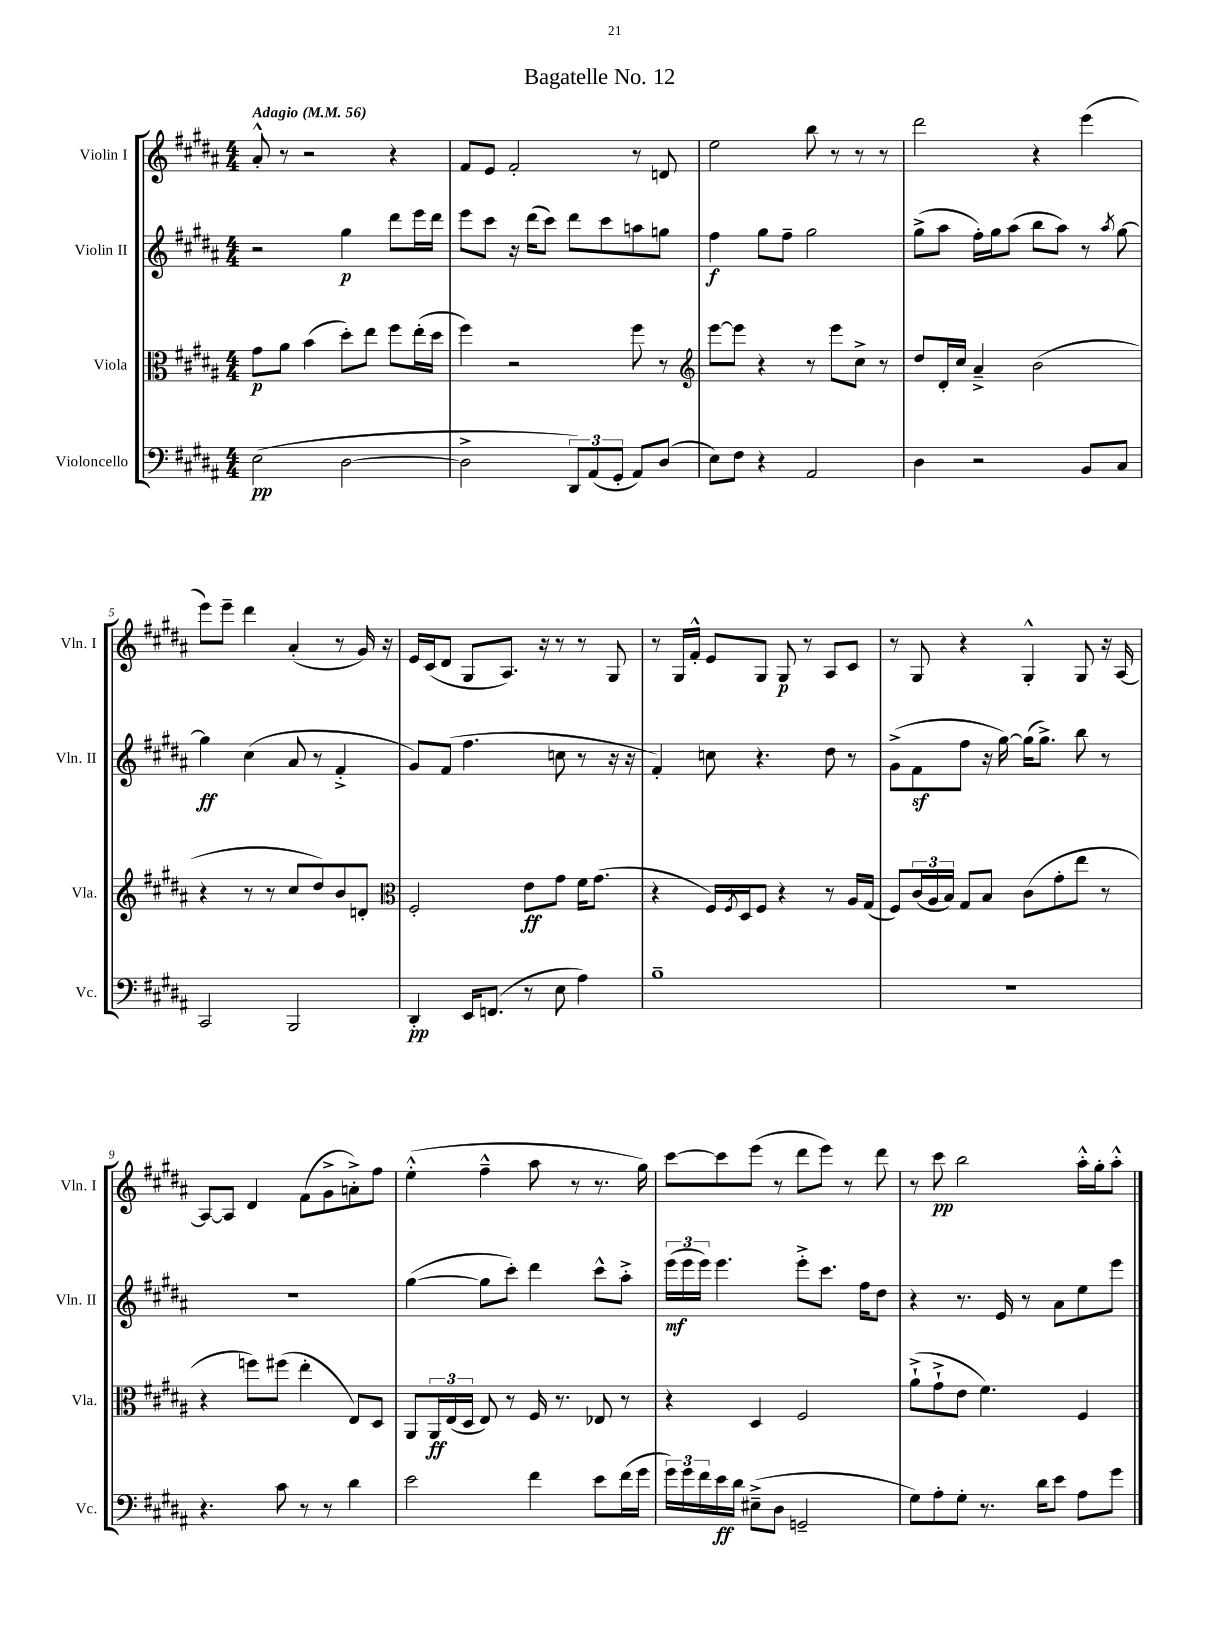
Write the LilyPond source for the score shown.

\header { title = "Bagatelle No. 12" }
<<
\new StaffGroup <<
\new Staff = "s0" \with { instrumentName = "Violin I" shortInstrumentName = "Vln. I" } {
    \clef treble \key b \major \numericTimeSignature \time 4/4 \tempo "Adagio" 4 = 56
    ais'8-.-^ r8 r2 r4 |
    fis'8 e'8 fis'2-. r8 d'8 |
    e''2 b''8 r8 r8 r8 |
    dis'''2 r4 e'''4( |
    e'''8) e'''8-- dis'''4 ais'4-.( r8 gis'16) r16 |
    e'16 cis'16( dis'8 gis8 ais8.) r16 r8 r8 gis8 |
    r8 gis16 fis'16-.-^ e'8 gis8 gis8\p r8 ais8 cis'8 |
    r8 gis8 r4 gis4-.-^ gis8 r16 ais16~ |
    ais8~ ais8 dis'4 fis'8( gis'8-> a'8-.->) fis''8 |
    e''4-.-^( fis''4---^ ais''8 r8 r8. gis''16) |
    cis'''8~ cis'''8 e'''8( r8 dis'''8 e'''8) r8 dis'''8 |
    r8 cis'''8\pp b''2 ais''16-.-^ gis''16-. ais''8-.-^ \bar "|." |
}
\new Staff = "s1" \with { instrumentName = "Violin II" shortInstrumentName = "Vln. II" } {
    \clef treble \key b \major \numericTimeSignature \time 4/4
    r2 gis''4\p dis'''8 e'''16 dis'''16 |
    e'''8 cis'''8 r16 dis'''16( cis'''8) dis'''8 cis'''8 a''8 g''8 |
    fis''4\f gis''8 fis''8-- gis''2 |
    gis''8->( ais''8 fis''16-.) gis''16 ais''8( b''8 ais''8) r8 \acciaccatura { ais''8 } gis''8~ |
    gis''4\ff cis''4( ais'8 r8 fis'4-.-> |
    gis'8) fis'8( fis''4. c''8 r8 r16 r16 |
    fis'4-.) c''8 r4. dis''8 r8 |
    gis'8->( fis'8\sf fis''8 r16 gis''16~) gis''16( gis''8.->) b''8 r8 |
    R1 |
    gis''4~( gis''8 cis'''8-.) dis'''4 cis'''8-^ ais''8-.-> |
    \tuplet 3/2 { e'''16\mf( e'''16 e'''16) } e'''4. e'''8-.-> cis'''8. fis''16 dis''8 |
    r4 r8. e'16 r8 ais'8 e''8 e'''8 \bar "|." |
}
\new Staff = "s2" \with { instrumentName = "Viola" shortInstrumentName = "Vla." } {
    \clef alto \key b \major \numericTimeSignature \time 4/4
    gis'8\p ais'8 b'4( dis''8-.) e''8 fis''8 e''16-.( dis''16 |
    fis''4) r2 fis''8 r8 |
    \clef treble e'''8~ e'''8 r4 r8 e'''8 cis''8-> r8 |
    dis''8 dis'16-. cis''16 ais'4---> b'2( |
    r4 r8 r8 cis''8 dis''8) b'8 d'8-. |
    \clef alto fis2-. e'8\ff gis'8 fis'16 gis'8.( |
    r4 fis16) \acciaccatura { fis8 } dis16 fis8 r4 r8 ais16 gis16( |
    fis8) \tuplet 3/2 { cis'16( ais16 b16) } gis8 b8 cis'8( gis'8-. e''8 r8 |
    r4 f''8) fis''8( e''4-. e8) dis8 |
    ais,8 \tuplet 3/2 { ais,16\ff e16( dis16 } e8) r8 fis16 r8. ees8 r8 |
    r4 dis4 fis2 |
    ais'8-!->( gis'8-!-> e'8 fis'4.) fis4 \bar "|." |
}
\new Staff = "s3" \with { instrumentName = "Violoncello" shortInstrumentName = "Vc." } {
    \clef bass \key b \major \numericTimeSignature \time 4/4
    e2\pp( dis2~ |
    dis2-> \tuplet 3/2 { dis,8) ais,8( gis,8-. } ais,8) dis8( |
    e8) fis8 r4 ais,2 |
    dis4 r2 b,8 cis8 |
    cis,2 b,,2 |
    dis,4-.\pp e,16 f,8.( r8 e8 ais4) |
    b1-- |
    r1 |
    r4. cis'8 r8 r8 dis'4 |
    e'2 fis'4 e'8 fis'16( gis'16 |
    \tuplet 3/2 { gis'16) gis'16 fis'16 } e'16\ff dis'16 eis8--->( dis8 g,2-- |
    gis8) ais8-. gis8-. r8. dis'16 e'8 ais8 gis'8 \bar "|." |
}
>>
>>
